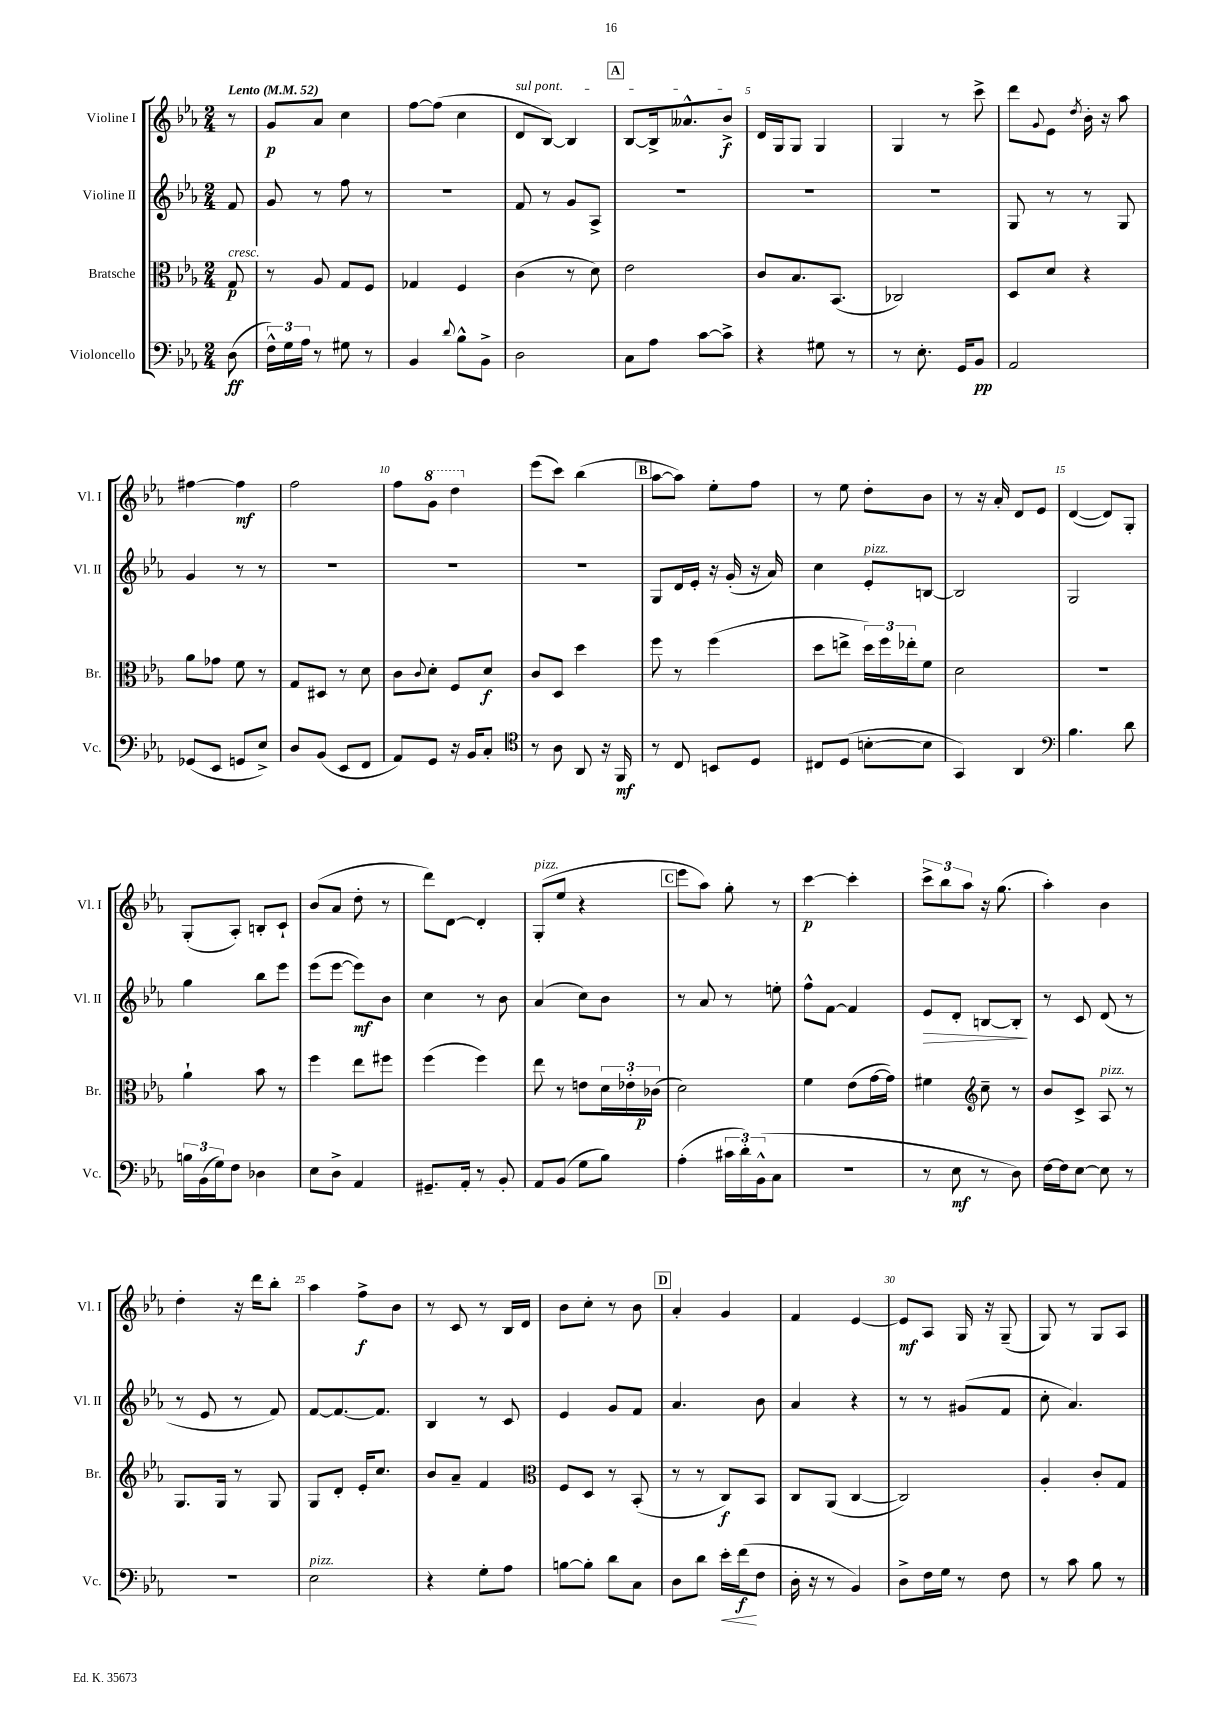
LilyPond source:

<<
\new StaffGroup <<
\new Staff = "s0" \with { instrumentName = "Violine I" shortInstrumentName = "Vl. I" } {
    \clef treble \key ees \major \numericTimeSignature \time 2/4 \partial 8 \tempo "Lento" 4 = 52
    r8 |
    g'8\p aes'8 c''4 |
    f''8~ f''8( c''4 |
    \once \override TextSpanner.bound-details.left.text = \markup { \italic "sul pont." } d'8\startTextSpan bes8~) bes4 |
    \mark \markup { \box "A" } bes8~ bes16-> aeses'8.-^ bes'8->\f\stopTextSpan |
    d'16 g16 g8 g4 |
    g4 r8 c'''8-> |
    d'''8 \appoggiatura { g'8 } ees'8 \acciaccatura { d''8 } bes'16-. r16 aes''8 |
    fis''4~ fis''4\mf |
    f''2 |
    f''8 \ottava #1 g''8 d'''4 \ottava #0 |
    ees'''8( c'''8) bes''4( |
    \mark \markup { \box "B" } aes''8~ aes''8) ees''8-. f''8 |
    r8 ees''8 d''8-. bes'8 |
    r8 r16 aes'16-. d'8 ees'8 |
    d'4~( d'8) g8-. |
    g8-.( aes8-.) b8-. c'8-! |
    bes'8( aes'8 d''8-. r8 |
    d'''8) d'8~ d'4-. |
    g8-.^\markup { \italic "pizz." }( ees''8 r4 |
    \mark \markup { \box "C" } ees'''8 aes''8) g''8-. r8 |
    c'''4~\p c'''4-. |
    \tuplet 3/2 { c'''8-> bes''8 aes''8 } r16 g''8.( |
    aes''4-.) bes'4 |
    d''4-. r16 d'''16 bes''8-. |
    aes''4 f''8->\f bes'8 |
    r8 c'8 r8 bes16 d'16 |
    bes'8 c''8-. r8 bes'8 |
    \mark \markup { \box "D" } aes'4-. g'4 |
    f'4 ees'4~ |
    ees'8\mf aes8 g16 r16 g8--( |
    g8) r8 g8 aes8 \bar "|." |
}
\new Staff = "s1" \with { instrumentName = "Violine II" shortInstrumentName = "Vl. II" } {
    \clef treble \key ees \major \numericTimeSignature \time 2/4 \partial 8
    f'8 |
    g'8 r8 f''8 r8 |
    R2 |
    f'8 r8 g'8 aes8-> |
    \mark \markup { \box "A" } R2 |
    R2 |
    R2 |
    g8 r8 r8 g8 |
    g'4 r8 r8 |
    R2 |
    R2 |
    R2 |
    \mark \markup { \box "B" } g8 d'16 ees'16-. r16 g'16-.( r16 aes'16) |
    c''4 ees'8-.^\markup { \italic "pizz." } b8~ |
    b2 |
    g2 |
    g''4 bes''8 ees'''8 |
    ees'''8( ees'''8~ ees'''8\mf) bes'8 |
    c''4 r8 bes'8 |
    aes'4( c''8) bes'8 |
    \mark \markup { \box "C" } r8 aes'8 r8 e''8-. |
    f''8-^ f'8~ f'4 |
    ees'8\> d'8-. b8~ b8-.\! |
    r8 c'8 d'8( r8 |
    r8 ees'8 r8 f'8) |
    f'8~ f'8.~ f'8. |
    bes4 r8 c'8 |
    ees'4 g'8 f'8 |
    \mark \markup { \box "D" } aes'4. bes'8 |
    aes'4 r4 |
    r8 r8 gis'8( f'8 |
    c''8-. aes'4.) \bar "|." |
}
\new Staff = "s2" \with { instrumentName = "Bratsche" shortInstrumentName = "Br." } {
    \clef alto \key ees \major \numericTimeSignature \time 2/4 \partial 8
    g8\p^\markup { \italic "cresc." } |
    r8 aes8 g8 f8 |
    ges4 f4 |
    c'4( r8 d'8) |
    \mark \markup { \box "A" } ees'2 |
    c'8 bes8. bes,8.( |
    ces2) |
    d8 d'8 r4 |
    aes'8 ges'8 f'8 r8 |
    g8 dis8 r8 d'8 |
    c'8 \appoggiatura { c'8 } d'8-. f8 d'8\f |
    c'8 d8 d''4 |
    \mark \markup { \box "B" } f''8 r8 f''4( |
    d''8 e''8-> \tuplet 3/2 { d''16) f''16 ees''16-. } f'8 |
    d'2 |
    r2 |
    aes'4-! bes'8 r8 |
    f''4 ees''8 fis''8 |
    f''4( f''4) |
    ees''8 r8 e'8 \tuplet 3/2 { d'16 ees'16-. ces'16\p( } |
    \mark \markup { \box "C" } d'2) |
    f'4 ees'8( g'16~ g'16) |
    fis'4 \clef treble c''8-- r8 |
    bes'8 c'8-> aes8^\markup { \italic "pizz." } r8 |
    g8. g16 r8 g8 |
    g8 d'8-. ees'16-. c''8. |
    bes'8 aes'8-- f'4 |
    \clef alto f8 d8 r8 bes,8-.( |
    \mark \markup { \box "D" } r8 r8 c8\f) bes,8 |
    c8 aes,8( c4~ |
    c2) |
    aes4-. c'8-. g8 \bar "|." |
}
\new Staff = "s3" \with { instrumentName = "Violoncello" shortInstrumentName = "Vc." } {
    \clef bass \key ees \major \numericTimeSignature \time 2/4 \partial 8
    d8\ff( |
    \tuplet 3/2 { f16-^) g16 aes16 } r8 gis8 r8 |
    bes,4 \appoggiatura { d'8 } bes8-^ bes,8-> |
    d2 |
    \mark \markup { \box "A" } c8 aes8 c'8~ c'8-> |
    r4 gis8 r8 |
    r8 ees8.-. g,16 bes,8\pp |
    aes,2 |
    ges,8( ees,8 g,8 ees8->) |
    d8 bes,8( ees,8 f,8 |
    aes,8) g,8 r16 bes,16 c8-. |
    \clef tenor r8 aes8 aes,8 r16 f,16\mf |
    \mark \markup { \box "B" } r8 c8 b,8 d8 |
    cis8 d8( b8~-. b8 |
    g,4) aes,4 |
    \clef bass bes4. d'8 |
    \tuplet 3/2 { b16 bes,16( g16) } f8 des4 |
    ees8 d8-> aes,4 |
    gis,8.-- aes,16-. r8 bes,8-. |
    aes,8 bes,8( g8 bes8) |
    \mark \markup { \box "C" } aes4-.( \tuplet 3/2 { cis'16 d'16-.) bes,16-^( } c8 |
    r2 |
    r8 ees8\mf r8 d8) |
    f16~ f16 ees8~ ees8 r8 |
    R2 |
    ees2^\markup { \italic "pizz." } |
    r4 g8-. aes8 |
    b8~ b8-. d'8 c8 |
    \mark \markup { \box "D" } d8 d'8 ees'16-.\< f'16\f\!( f8 |
    d16-. r16 r8 bes,4) |
    d8-> f16 g16 r8 f8 |
    r8 c'8 bes8 r8 \bar "|." |
}
>>
>>
\layout { \context { \Score \override BarNumber.break-visibility = ##(#f #t #t) barNumberVisibility = #(every-nth-bar-number-visible 5) } }
